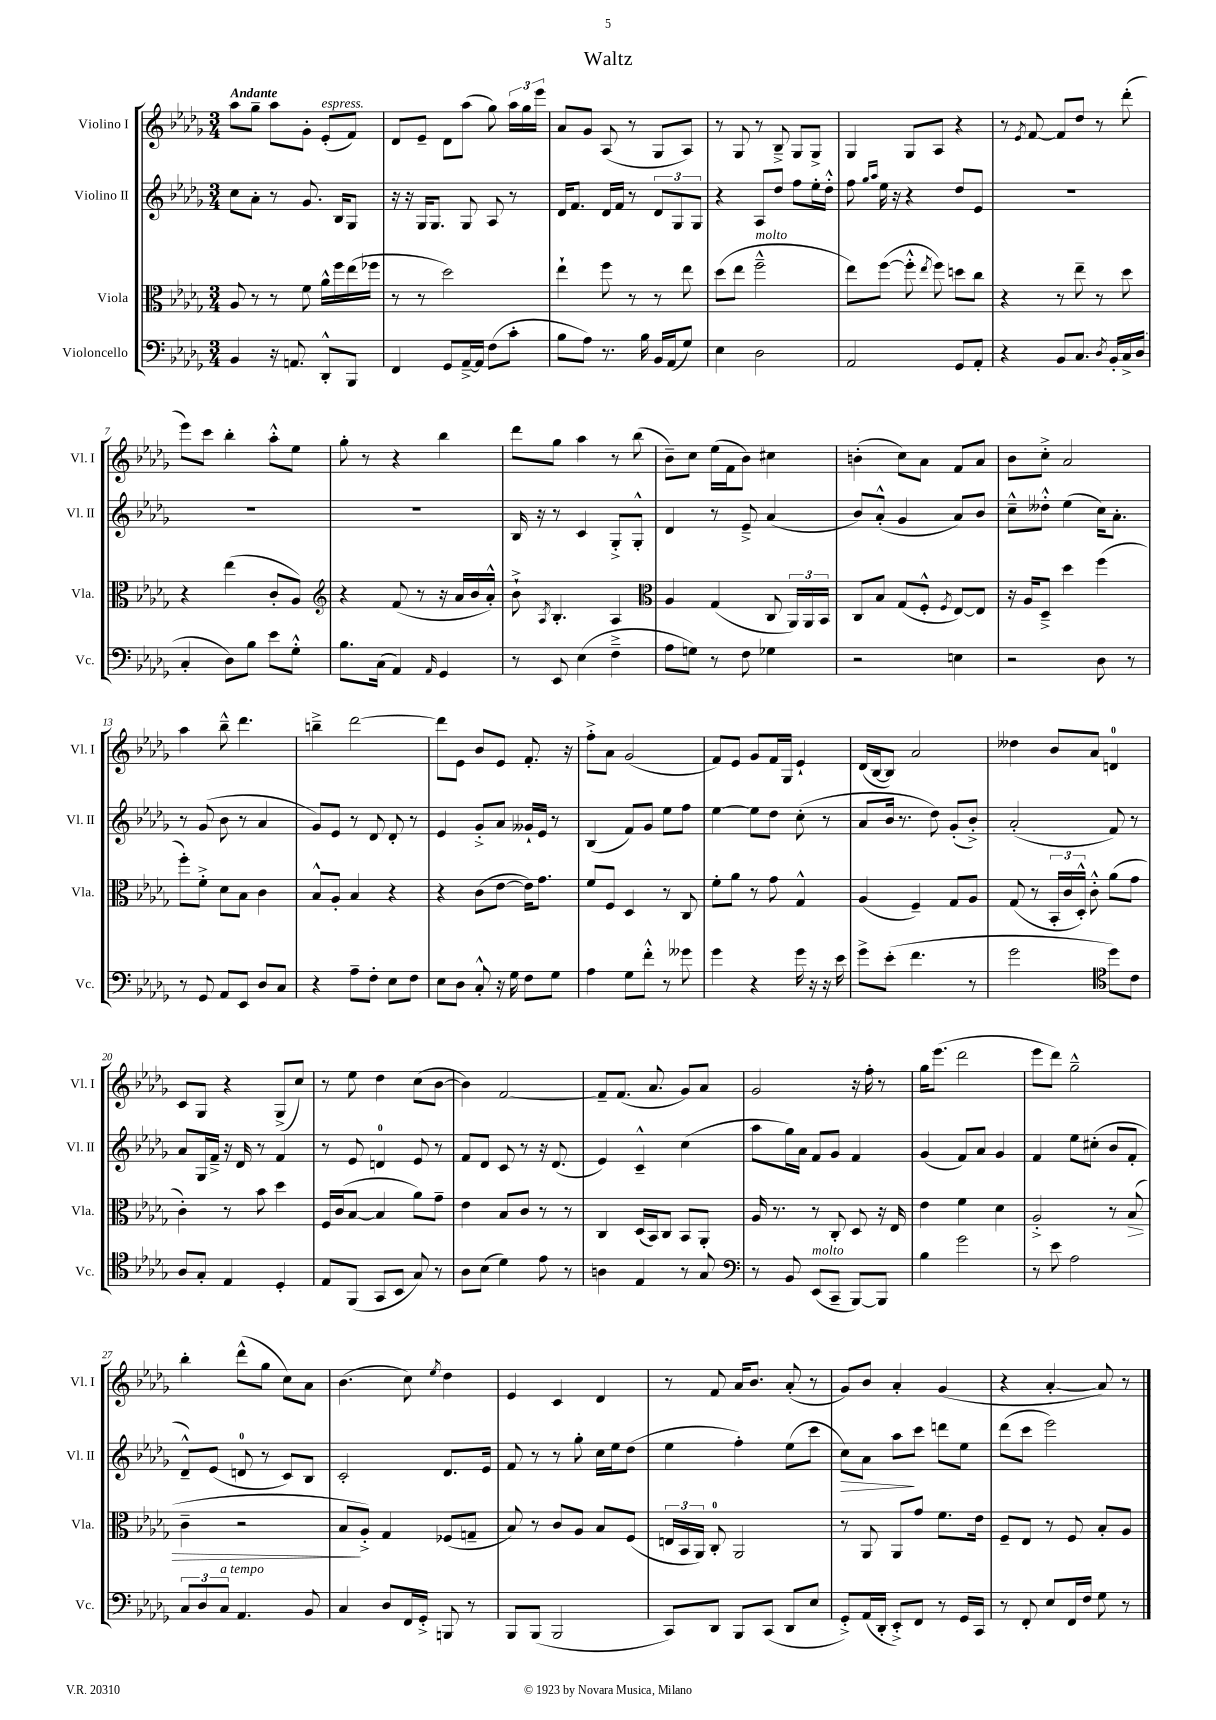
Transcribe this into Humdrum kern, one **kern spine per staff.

**kern	**kern	**dynam	**kern	**dynam	**kern
*part4	*part3	*part3	*part2	*part2	*part1
*staff4	*staff3	*staff3	*staff2	*staff2	*staff1
*I"Violoncello	*I"Viola	*	*I"Violino II	*	*I"Violino I
*I'Vc.	*I'Vla.	*	*I'Vl. II	*	*I'Vl. I
*clefF4	*clefC3	*	*clefG2	*	*clefG2
*k[b-e-a-d-g-]	*k[b-e-a-d-g-]	*	*k[b-e-a-d-g-]	*	*k[b-e-a-d-g-]
*M3/4	*M3/4	*	*M3/4	*	*M3/4
=1	=1	=1	=1	=1	=1
!	!	!	!	!	!LO:TX:a:B:t=Andante
4BB-/	8A-/	.	8cc\L	.	8aa-\L
.	8r	.	8a-'\J	.	8gg-~\J
16r	8r	.	8r	.	8aa-\L
8.AAn/	.	.	.	.	.
.	8f\	.	8.g-/	.	8g-'\J
!	!	!	!	!	!LO:TX:a:i:t=espress.
8DD-'^^/L	16a-^^\LL	.	.	.	(8e-'/L
.	16ff\	.	16B-/KL	.	.
8BBB-/J	(16ee-\	.	8G-/J	.	8f/J)
.	16ff-X\JJ	.	.	.	.
=2	=2	=2	=2	=2	=2
4FF/	8r	.	16r	.	8d-/L
.	.	.	16r	.	.
.	8r	.	16G-/KL	.	8e-~/J
.	.	.	8.G-/J	.	.
8GG-/L	2dd-\)	.	.	.	8d-\L
[16AA-~^/L	.	.	8G-/	.	(8aa-\J
16AA-/JJ]	.	.	.	.	.
(8F\L	.	.	8A-/	.	8gg-\)
8c'\J	.	.	8r	.	24aa-\LL
.	.	.	.	.	24gg-\
.	.	.	.	.	24eee-\JJ
=3	=3	=3	=3	=3	=3
8B-\L	4ee-`\	.	16d-/KL	.	8a-/L
.	.	.	8.f/J	.	.
8A-\J)	.	.	.	.	8g-/J
8.r	8ff\	.	16d-/LL	.	(8A-/
.	.	.	16f/JJ	.	.
.	8r	.	8r	.	8r
16B-\	.	.	.	.	.
16BB-/LL	8r	.	12d-/L	.	8G-/L
(16AA-/J	.	.	.	.	.
.	.	.	12G-/	.	.
8G-/J)	8ee-\	.	.	.	8A-/J)
.	.	.	12G-/J	.	.
=4	=4	=4	=4	=4	=4
4E-\	(8dd-\L	.	4r	.	8r
.	8ee-\J	.	.	.	8G-/
!	!LO:TX:a:i:t=molto	!	!	!	!
2D-\	2ff~^^\	.	8A-/L	.	8r
.	.	.	8dd-/J	.	8B-~^/
.	.	.	8ff\L	.	8G-/L
.	.	.	16ee-'\L	.	8G-^/J
.	.	.	16dd-'^^\JJ	.	.
=5	=5	=5	=5	=5	=5
2AA-/	8ee-\L)	.	8ff\	.	4G-/
.	.	.	16qqgg-/LL	.	.
.	.	.	16qqaa-/JJ	.	.
.	([8ff\J	.	16ee-\	.	.
.	.	.	16r	.	.
.	8ff'^^\]	.	4r	.	8G-/L
.	8qee-/	.	.	.	.
.	8ff\)	.	.	.	8A-/J
8GG-/L	8ddn\L	.	8dd-/L	.	4r
8AA-'/J	8cc\J	.	8e-/J	.	.
=6	=6	=6	=6	=6	=6
4r	4r	.	2.r	.	8r
.	.	.	.	.	8qe-/
.	.	.	.	.	[8f/
8BB-/L	8r	.	.	.	8f/L]
8.C/J	8ee-~\	.	.	.	8dd-/J
.	8r	.	.	.	8r
8qD-/	.	.	.	.	.
16BB-'/LL	.	.	.	.	.
16C^/	8dd-\	.	.	.	(8ddd-'\
(16D-/JJ	.	.	.	.	.
!!LO:LB:g=z
=7	=7	=7	=7	=7	=7
4C'/	4r	.	2.r	.	8eee-\L)
.	.	.	.	.	8ccc\J
8D-\L)	(4ee-\	.	.	.	4bb-'\
8B-\J	.	.	.	.	.
8e-\L	8c'/L	.	.	.	8aa-'^^\L
8G-'^^\J	8A-/J)	.	.	.	8ee-\J
=8	=8	=8	=8	=8	=8
*	*clefG2	*	*	*	*
8.B-\L	4r	.	2.r	.	8gg-'\
.	.	.	.	.	8r
(16C\Jk	.	.	.	.	.
4AA-/)	(8f/	.	.	.	4r
.	8r	.	.	.	.
16qqAA-/	.	.	.	.	.
4GG-/	16r	.	.	.	4bb-\
.	16a-/LL	.	.	.	.
.	16b-/	.	.	.	.
.	16a-'^^/JJ)	.	.	.	.
=9	=9	=9	=9	=9	=9
8r	8b-`^\	.	16B-/	.	8ddd-\L
.	.	.	16r	.	.
.	8qA-/	.	.	.	.
8EE-/	4.B-'/	.	8r	.	8gg-\J
(4E-\	.	.	4c/	.	4aa-\
4F~^\	4A-/	.	8G-'^/L	.	8r
.	.	.	8G-'^^/J	.	(8bb-\
=10	=10	=10	=10	=10	=10
*	*clefC3	*	*	*	*
8A-\L	4A-/	.	4d-/	.	8b-~\L)
8Gn\J)	.	.	.	.	8cc\J
8r	(4G-/	.	8r	.	(16ee-\LL
.	.	.	.	.	16f\J
8F\	.	.	8e-~^/	.	8b-\J)
4G-X\	8C/	.	(4a-/	.	4cc#X\
.	24AA-/LL)	.	.	.	.
.	24AA-/	.	.	.	.
.	24BB-/JJ	.	.	.	.
=11	=11	=11	=11	=11	=11
2r	8C/L	.	8b-/L)	.	(4bn'\
.	8B-/J	.	(8a-'^^/J	.	.
.	(8G-/L	.	4g-/	.	8cc\L)
.	8F'^^/J	.	.	.	8a-\J
.	8qF/	.	.	.	.
4En\	[8E-/L)	.	8a-/L)	.	8f/L
.	8E-/J]	.	8b-/J	.	8a-/J
=12	=12	=12	=12	=12	=12
2r	16r	.	8cc~^^\L	.	8b-\L
.	16A-/KL	.	.	.	.
.	8D-~^/J	.	8dd--X'^^\J	.	8cc'^\J
.	4dd-\	.	(4ee-\	.	2a-/
8D-\	(4ff\	.	16cc\KL)	.	.
.	.	.	8.a-'\J	.	.
8r	.	.	.	.	.
!!LO:LB:g=z
=13	=13	=13	=13	=13	=13
8r	8ff'\L)	.	8r	.	4aa-\
8GG-/	8f'^\J	.	(8g-/	.	.
8AA-/L	8d-\L	.	8b-\	.	8bb-~^^\
8EE-/J	8B-\J	.	8r	.	4.ddd-\
8D-/L	4c\	.	4a-/	.	.
8C/J	.	.	.	.	.
=14	=14	=14	=14	=14	=14
4r	8B-^^/L	.	8g-/L)	.	4bbn~^\
.	8A-'/J	.	8e-/J	.	.
8A-~\L	4B-/	.	8r	.	[2ddd-\
8F'\J	.	.	8d-/	.	.
8E-\L	4r	.	8d-'/	.	.
8F\J	.	.	8r	.	.
=15	=15	=15	=15	=15	=15
8E-\L	4r	.	4e-/	.	8ddd-\L]
8D-\J	.	.	.	.	8e-\J
8C'^^/	(8c\L	.	8g-'^/L	.	8b-/L
16r	[8e-\J	.	8a-/J	.	8e-/J
16G-\	.	.	.	.	.
8F\L	16e-\KL])	.	16g--X`/LL	.	8.f'/
.	8.g-\J	.	16e-/JJ	.	.
8G-\J	.	.	8r	.	.
.	.	.	.	.	16r
=16	=16	=16	=16	=16	=16
4A-\	8f/L	.	(4B-/	.	8ff'^\L
.	8F/J	.	.	.	8a-\J
8G-\L	4D-/	.	8f/L)	.	(2g-/
8f'^^\J	.	.	8g-/J	.	.
8r	8r	.	8ee-\L	.	.
8g--X\	8C/	.	8ff\J	.	.
=17	=17	=17	=17	=17	=17
4g-\	8f'\L	.	[4ee-\	.	8f/L)
.	8a-\J	.	.	.	8e-/J
4r	8r	.	8ee-\L]	.	8g-/L
.	8g-\	.	8dd-\J	.	16f/L
.	.	.	.	.	16G-/JJ
16g-\	4G-^^/	.	(8cc'\	.	4e-`/
16r	.	.	.	.	.
16r	.	.	8r	.	.
16e-\	.	.	.	.	.
=18	=18	=18	=18	=18	=18
8g-^\L	(4A-/	.	8a-/L	.	(16d-/LL
.	.	.	.	.	[16B-/J
(8e-'\J	.	.	16b-/Jk	.	8B-/J])
.	.	.	8.r	.	.
4.f\	4F~/)	.	.	.	2a-/
.	.	.	8dd-\)	.	.
.	8G-/L	.	(8g-'/L	.	.
8r	8A-/J	.	8b-'^/J)	.	.
=19	=19	=19	=19	=19	=19
2g-\	(8G-/	.	(2a-'/	.	4dd--X\
.	8r	.	.	.	.
.	24BB-'/LL	.	.	.	8b-/L
.	24c/	.	.	.	.
.	24D-'^^/JJ)	.	.	.	.
.	8c'^^\	.	.	.	8a-/J
*clefC4	*	*	*	*	*
8dd-\L)	(8a-\L	.	8f/)	.	4dn/
8c\J	8g-\J	.	8r	.	.
!!LO:LB:g=z
=20	=20	=20	=20	=20	=20
8A-/L	4c'\)	.	8a-/L	.	8c/L
8G-'/J	.	.	16G-/L	.	8G-/J
.	.	.	16f~^/JJ	.	.
4E-/	8r	.	16r	.	4r
.	.	.	16d-/	.	.
.	8b-\	.	8r	.	.
4D-'/	4dd-\	.	4f/	.	(8G-^/L
.	.	.	.	.	8cc/J)
=21	=21	=21	=21	=21	=21
8E-/L	16F/LL	.	8r	.	8r
.	(16c/J	.	.	.	.
(8FF/J	[8B-/J	.	8e-/	.	8ee-\
8GG-/L	4B-/]	.	4dn/	.	4dd-\
8BB-/J	.	.	.	.	.
8G-/)	8a-\L)	.	8e-/	.	(8cc\L
8r	8g-~\J	.	8r	.	[8b-\J
=22	=22	=22	=22	=22	=22
8A-\L	4e-\	.	8f/L	.	4b-\])
(8B-\J	.	.	8d-/J	.	.
4d-\)	8B-/L	.	8c/	.	[2f/
.	8c/J	.	8r	.	.
8e-\	8r	.	16r	.	.
.	.	.	(8.d-/	.	.
8r	8r	.	.	.	.
=23	=23	=23	=23	=23	=23
4An\	4C/	.	4e-/)	.	8f~/L]
.	.	.	.	.	(8.f/J
4E-/	(16D-/LL	.	4c~^^/	.	.
.	16BB-/J)	.	.	.	8.a-/
.	8C/J	.	.	.	.
8r	8BB-/L	.	(4cc\	.	8g-/L)
8G-/	8AA-'/J	.	.	.	8a-/J
=24	=24	=24	=24	=24	=24
*clefF4	*	*	*	*	*
8r	16A-/	.	8aa-\L	.	2g-/
.	8.r	.	.	.	.
8BB-/	.	.	16gg-\L)	.	.
.	.	.	16a-\JJ	.	.
!LO:TX:a:i:t=molto	!	!	!	!	!
(8EE-/L	8r	.	8f/L	.	.
8CC~/J	8C'/	.	8g-/J	.	.
[8BBB-/L)	8D-/	.	4f/	.	16r
.	.	.	.	.	16ff'\
8BBB-/J]	16r	.	.	.	8r
.	16E-/	.	.	.	.
=25	=25	=25	=25	=25	=25
4B-\	4e-\	.	(4g-/	.	16gg-\KL
.	.	.	.	.	(8.eee-\J
2g-\	4f\	.	8f/L)	.	2ddd-\
.	.	.	8a-/J	.	.
.	4d-\	.	4g-/	.	.
=26	=26	=26	=26	=26	=26
8r	2A-'^/	.	4f/	.	8eee-\L
8e-\	.	.	.	.	8ddd-\J)
2A-\	.	.	8ee-\L	.	2gg-~^^\
.	.	.	(8cc#X'\J	.	.
.	8r	.	8b-/L	.	.
!	!	!LO:HP:b	!	!	!
.	(8B-/	>	8f'/J	.	.
!!LO:LB:g=z
=27	=27	=27	=27	=27	=27
12C/L	4c~\	.	8d-~^^/L)	.	4bb-'\
12D-/	.	.	.	.	.
.	.	.	(8e-/J	.	.
!LO:TX:a:i:t=a tempo	!	!	!	!	!
12C/J	.	.	.	.	.
4.AA-/	2r	.	8dn/	.	(8ddd-^^\L
.	.	.	8r	.	8gg-\J
.	.	.	8c/L)	.	8cc\L)
8BB-/	.	.	8B-/J	.	8a-\J
=28	=28	=28	=28	=28	=28
4C/	8B-/L	.	2c'/	.	(4.b-\
.	8A-'^/J)	]	.	.	.
8D-/L	4G-/	.	.	.	.
16FF/L	.	.	.	.	8cc\)
16GG-'^/JJ	.	.	.	.	.
.	.	.	.	.	8qee-/
8BBBn/	(8F-X/L	.	8.d-/L	.	4dd-\
8r	8Gn~/J	.	.	.	.
.	.	.	16e-/Jk	.	.
=29	=29	=29	=29	=29	=29
8BBB-/L	8B-/)	.	8f/	.	4e-/
(8BBB-/J	8r	.	8r	.	.
2BBB-/	8c/L	.	8r	.	4c/
.	8A-/J	.	8gg-'\	.	.
.	8B-/L	.	16cc\LL	.	4d-/
.	.	.	16ee-\J	.	.
.	(8F/J	.	(8dd-\J	.	.
=30	=30	=30	=30	=30	=30
8CC/L)	24En/LL	.	4ee-\	.	8r
.	24BB-/	.	.	.	.
.	24AA-/JJ)	.	.	.	.
8DD-/J	8C'/	.	.	.	8f/
8BBB-/L	2AA-/	.	4ff'\)	.	16a-/KL
.	.	.	.	.	8.b-/J
(8CC/J	.	.	.	.	.
8DD-/L	.	.	(8ee-\L	.	(8a-'/
8E-/J	.	.	8ccc\J	.	8r
=31	=31	=31	=31	=31	=31
!	!	!	!	!LO:HP:b	!
8GG-'^/L)	8r	.	8cc\L)	>	8g-/L)
(16AA-/L	8AA-/	.	8a-\J	.	8b-/J
16DD-'/JJ	.	.	.	.	.
8EE-'^/L)	8AA-/L	.	8aa-\L	.	4a-'/
8FF/J	8g-/J	.	8ccc\J	]	.
8r	8.f\L	.	8dddn\L	.	(4g-/
16GG-/LL	.	.	8ee-\J	.	.
16CC/JJ	16e-\Jk	.	.	.	.
=32	=32	=32	=32	=32	=32
8r	8F~/L	.	(8ddd-\L	.	4r
8FF'/	8E-/J	.	8ccc\J	.	.
8E-/L	8r	.	2eee-\)	.	[4a-'/
16FF/L	8F/	.	.	.	.
16F/JJ	.	.	.	.	.
8G-\	8B-'/L	.	.	.	8a-/])
8r	8A-/J	.	.	.	8r
==	==	==	==	==	==
*-	*-	*-	*-	*-	*-
